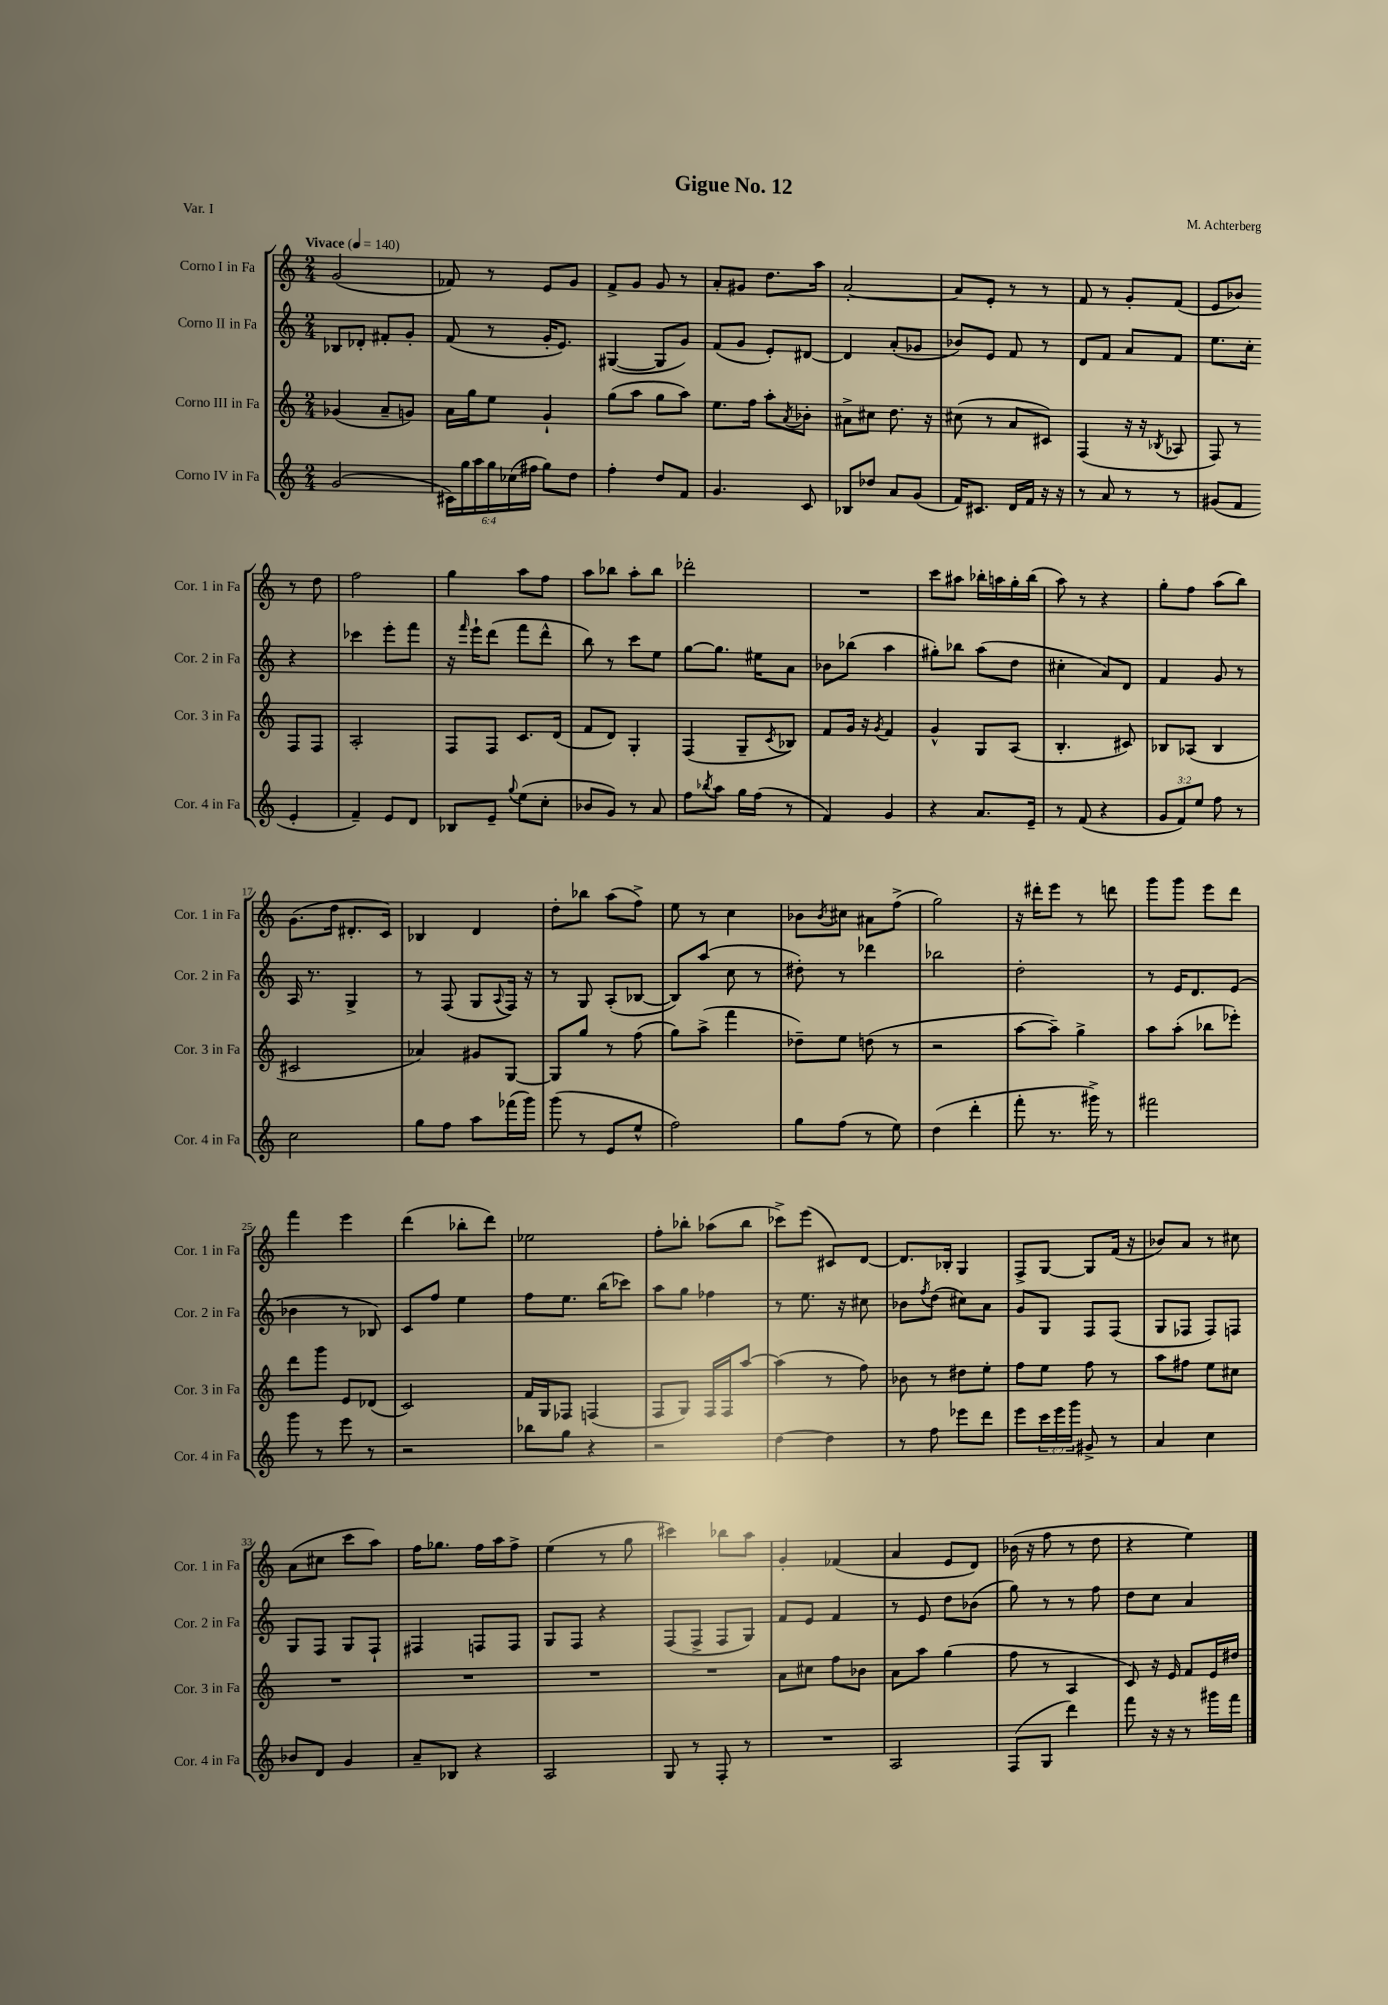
\header { title = "Gigue No. 12" composer = "M. Achterberg" piece = "Var. I" }
<<
\new StaffGroup <<
\new Staff = "s0" \with { instrumentName = "Corno I in Fa" shortInstrumentName = "Cor. 1 in Fa" } {
    \clef treble \key c \major \numericTimeSignature \time 2/4 \tempo "Vivace" 4 = 140
    g'2( |
    fes'8) r8 e'8 g'8 |
    f'8-> g'8 g'8 r8 |
    a'8-. gis'8 d''8. a''16 |
    a'2~-. |
    a'8 e'8-. r8 r8 |
    f'8 r8 g'8-. f'8( |
    e'8 bes'8) r8 d''8 |
    f''2 |
    g''4 a''8 f''8 |
    a''8 bes''8 a''8-. bes''8 |
    des'''2-. |
    R2 |
    c'''8 ais''8 bes''16-. a''16 g''16-. bes''16( |
    a''8) r8 r4 |
    g''8-. f''8 a''8( b''8) |
    g'8.( d''16 dis'8.-. c'16) |
    bes4 d'4 |
    d''8-. bes''8 a''8( f''8->) |
    e''8 r8 c''4 |
    bes'8 \acciaccatura { bes'8 } cis''8 ais'8 f''8->( |
    g''2) |
    r16 dis'''16-. e'''8 r8 d'''8 |
    g'''8 g'''8 e'''8 d'''8 |
    f'''4 e'''4 |
    d'''4( bes''8-. d'''8) |
    ees''2 |
    f''8-. bes''8-. aes''8( bes''8 |
    ces'''8->) e'''8( cis'8) d'8~ |
    d'8. bes16-. g4 |
    f8-> g8~ g8 f'16( r16 |
    bes'8) a'8 r8 cis''8 |
    a'8( cis''8 c'''8 a''8) |
    f''16 ges''8. f''16 a''16 f''8-> |
    e''4( r8 g''8 |
    cis'''4) bes''8 a''8 |
    g'4-. fes'4( |
    a'4 e'8 d'8) |
    bes'16( r16 f''8 r8 d''8 |
    r4 e''4) \bar "|." |
}
\new Staff = "s1" \with { instrumentName = "Corno II in Fa" shortInstrumentName = "Cor. 2 in Fa" } {
    \clef treble \key c \major \numericTimeSignature \time 2/4
    bes8 des'8-. fis'8-. g'8-. |
    f'8( r8 g'16-. e'8.) |
    gis4~( gis8 g'8) |
    f'8( g'8 e'8-.) dis'8~ |
    dis'4 a'8-.( ges'8 |
    bes'8) e'8 f'8 r8 |
    d'8 f'8 a'8 f'8 |
    e''8. c''16-. r4 |
    ces'''4 e'''8-. f'''8 |
    r16 \grace { f'''16 } e'''16-! d'''8( f'''8 d'''8-^ |
    b''8) r8 c'''8 e''8 |
    g''8~ g''8. eis''16 a'8 |
    bes'8 bes''8( a''4 |
    gis''8-.) bes''8 a''8( d''8 |
    cis''4-. a'8) d'8 |
    f'4 g'8 r8 |
    a16 r8. g4-> |
    r8 f8( g8 \appoggiatura { a8 } f16) r16 |
    r8 g8 a8-.( bes8~ |
    bes8) a''8( c''8 r8 |
    dis''8-.) r8 des'''4 |
    bes''2 |
    d''2-. |
    r8 e'16 d'8. e'8( |
    bes'4 r8 bes8) |
    c'8 f''8 e''4 |
    f''8 e''8. b''16( ces'''8) |
    a''8 g''8 fes''4 |
    r8 e''8. r16 cis''8 |
    bes'8 \acciaccatura { f''8 } d''8( cis''8) a'8 |
    g'8 g8 f8 f8( |
    g8 fes8 fes8) f8 |
    g8 f8 g8 f8-! |
    fis4 f8 f8 |
    g8 f8 r4 |
    f8( f8-> f8 g8) |
    f'8 e'8 f'4 |
    r8 e'8 d''8 bes'8( |
    g''8) r8 r8 f''8 |
    d''8 c''8 a'4 \bar "|." |
}
\new Staff = "s2" \with { instrumentName = "Corno III in Fa" shortInstrumentName = "Cor. 3 in Fa" } {
    \clef treble \key c \major \numericTimeSignature \time 2/4
    ges'4( a'8-- g'8) |
    a'16 g''16 e''8 g'4-! |
    g''8( a''8 g''8 a''8) |
    e''8. f''16 a''8-. \acciaccatura { a'8 } bes'8-. |
    ais'8-> cis''8 d''8. r16 |
    cis''8( r8 a'8 cis'8) |
    f4( r16 r16 \acciaccatura { bes8 } aes8 |
    f8) r8 f8 f8 |
    a2-. |
    f8 f8 c'8. d'16( |
    f'8 d'8) g4-. |
    f4( g8-- \acciaccatura { c'8 } bes8) |
    f'8 g'16 r16 \acciaccatura { g'8 } f'4 |
    g'4-^ g8 a8( |
    b4.-. cis'8) |
    bes8 aes8( bes4 |
    cis'2 |
    aes'4) gis'8 g8~ |
    g8 g''8 r8 f''8( |
    g''8) a''8->( f'''4 |
    des''8--) e''8 d''8( r8 |
    r2 |
    a''8~ a''8--) g''4-> |
    a''8 a''8-.( bes''8 ees'''8-.) |
    d'''8 g'''8 e'8 des'8( |
    c'2) |
    f'16 g16 fes8 f4( |
    f8 g8) f16 f16 a''8~ |
    a''4( r8 f''8) |
    bes'8 r8 dis''8 e''8-. |
    f''8 e''8 f''8 r8 |
    a''8 fis''8 e''8 cis''8 |
    R2 |
    R2 |
    R2 |
    R2 |
    a'8 cis''8 f''8 bes'8 |
    a'8 a''8 g''4( |
    f''8 r8 a4 |
    c'8) r16 e'16 f'8 e'16 dis''16 \bar "|." |
}
\new Staff = "s3" \with { instrumentName = "Corno IV in Fa" shortInstrumentName = "Cor. 4 in Fa" } {
    \clef treble \key c \major \numericTimeSignature \time 2/4 \override Staff.TupletNumber.text = #tuplet-number::calc-fraction-text
    g'2( |
    \tuplet 6/4 { cis'16) g''16 a''16 g''16 ces''16( fis''16 } g''8) d''8 |
    f''4-. d''8 f'8 |
    g'4. c'8 |
    bes8 des''8 a'8 g'8( |
    f'16) cis'8. d'16 f'16 r16 r16 |
    r8 a'8 r8 r8 |
    gis'8( f'8 e'4-. |
    f'4--) e'8 d'8 |
    bes8 e'8-- \appoggiatura { g''8 } e''8( c''8-. |
    bes'8 g'8) r8 a'8 |
    f''8 \acciaccatura { bes''8 } a''8 g''16 f''16( r8 |
    f'4) g'4 |
    r4 a'8. e'16-- |
    r8 f'8( r4 |
    \tuplet 3/2 { g'8 f'8) e''8 } f''8 r8 |
    c''2 |
    g''8 f''8 a''8 fes'''16( g'''16) |
    g'''8( r8 e'8 e''8-^ |
    f''2) |
    g''8 f''8( r8 e''8) |
    d''4( d'''4-. |
    f'''8-. r8. gis'''16->) r8 |
    fis'''2 |
    g'''8 r8 e'''8 r8 |
    r2 |
    bes''8 g''8 r4 |
    r2 |
    d''4~ d''4 |
    r8 f''8 ees'''8 d'''8 |
    e'''8 \tuplet 3/2 { c'''16 e'''16 g'''16 } gis'8-> r8 |
    a'4 c''4 |
    bes'8 d'8 g'4 |
    a'8-- bes8 r4 |
    a2 |
    g8 r8 f8-. r8 |
    R2 |
    a2 |
    f8( g8 d'''4) |
    f'''8 r16 r16 r8 gis'''16 f'''16 \bar "|." |
}
>>
>>
